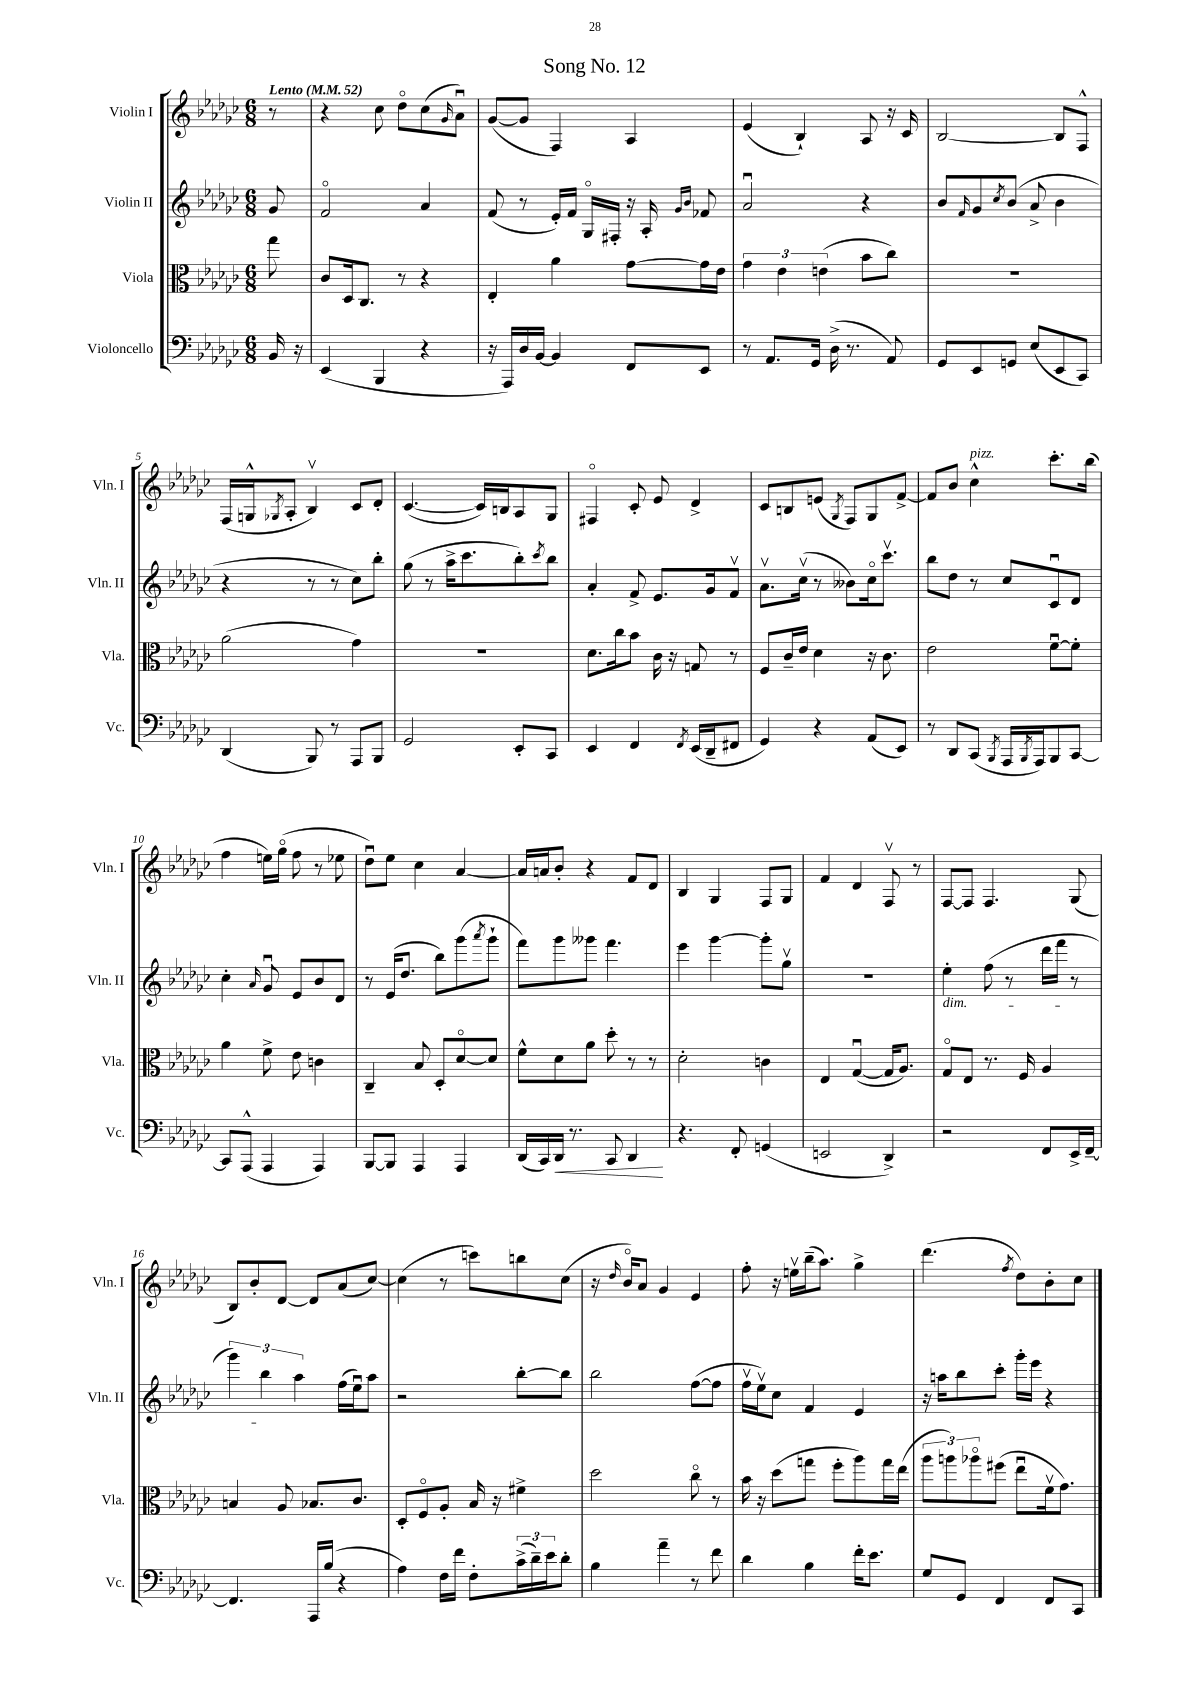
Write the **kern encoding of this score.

**kern	**dynam	**kern	**kern	**kern
*part4	*part4	*part3	*part2	*part1
*staff4	*staff4	*staff3	*staff2	*staff1
*I"Violoncello	*	*I"Viola	*I"Violin II	*I"Violin I
*I'Vc.	*	*I'Vla.	*I'Vln. II	*I'Vln. I
*clefF4	*	*clefC3	*clefG2	*clefG2
*k[b-e-a-d-g-c-]	*	*k[b-e-a-d-g-c-]	*k[b-e-a-d-g-c-]	*k[b-e-a-d-g-c-]
*M6/8	*	*M6/8	*M6/8	*M6/8
*MM52	*	*MM52	*MM52	*MM52
=	=	=	=	=
!	!	!	!	!LO:TX:a:B:t=Lento
16BB-/	.	8gg-\	8g-/	8r
16r	.	.	.	.
=1	=1	=1	=1	=1
(4EE-/	.	8c-/L	2f/	4r
.	.	16D-/k	.	.
.	.	8.C-/J	.	.
4BBB-/	.	.	.	8cc-\
.	.	8r	.	8dd-\L
4r	.	4r	4a-/	(8cc-\
.	.	.	.	16qqg-/
.	.	.	.	8a-u\J)
=2	=2	=2	=2	=2
16r	.	4E-'/	(8f/	([8g-/L
16AAA-/LL)	.	.	.	.
16D-/	.	.	8r	8g-/J]
[16BB-/JJ	.	.	.	.
4BB-/]	.	4a-\	16e-'/LL)	4F/)
.	.	.	16f/JJ	.
.	.	.	16G-/LL	.
.	.	.	16F#X'/JJ	.
8FF/L	.	[8g-\L	16r	4A-/
.	.	.	16A-'/	.
.	.	.	16qqg-/LL	.
.	.	.	16qqb-/JJ	.
8EE-/J	.	16g-\L]	8f-X/	.
.	.	16e-\JJ	.	.
=3	=3	=3	=3	=3
8r	.	6g-\	2a-u/	(4e-/
8.AA-/L	.	.	.	.
.	.	6e-\	.	.
.	.	.	.	4B-`/)
16GG-/Jk	.	.	.	.
.	.	(6en\	.	.
(16D-^\	.	.	.	.
8.r	.	.	.	.
.	.	8b-\L	4r	8A-/
8AA-/)	.	8cc-\J)	.	16r
.	.	.	.	16c-/
=4	=4	=4	=4	=4
8GG-/L	.	2.r	8b-/L	[2B-/
.	.	.	16qqf/	.
8EE-/	.	.	8g-/	.
.	.	.	8qcc-/	.
8GGn/J	.	.	(8b-/J	.
(8E-/L	.	.	8a-^/	.
8EE-/	.	.	4b-\	8B-/L]
8CC-/J)	.	.	.	8F^^/J
!!LO:LB:g=z
=5	=5	=5	=5	=5
(4DD-/	.	(2a-\	4r	(16F/LL
.	.	.	.	16Gn^^/J
.	.	.	.	8qG-X/
.	.	.	.	8A-'/J
8BBB-/)	.	.	8r	4B-v/)
8r	.	.	8r	.
8AAA-/L	.	4g-\)	8cc-\L)	8c-/L
8BBB-/J	.	.	8bb-'\J	8d-'/J
=6	=6	=6	=6	=6
2GG-/	.	2.r	(8gg-\	([4.c-/
.	.	.	8r	.
.	.	.	16aa-^\KL	.
.	.	.	8.ccc-\	.
.	.	.	.	16c-/LL])
.	.	.	.	16Bn/J
8EE-'/L	.	.	8bb-'\)	8A-/
.	.	.	8qccc-/	.
8CC-/J	.	.	8bb-\J	8G-/J
=7	=7	=7	=7	=7
4EE-/	.	8.d-\L	4a-'/	4F#X/
.	.	16cc-\k	.	.
4FF/	.	8b-\J	8f^/	8c-'/
.	.	16c-\	8.e-/L	8e-/
.	.	16r	.	.
8qFF/	.	.	.	.
(16EE-/LL	.	8Gn/	.	4d-^/
16DD-~/J	.	.	16g-/k	.
8FF#X/J	.	8r	8fv/J	.
=8	=8	=8	=8	=8
4GG-/)	.	8F/L	8.a-v\L	8c-/L
.	.	16c-~/L	.	8Bn/
.	.	16e-/JJ	(16cc-v\Jk	.
4r	.	4d-\	8r	(8en/J
.	.	.	.	8qG-/
.	.	.	8b--X\L)	8F/L)
(8AA-/L	.	16r	16cc-\k	8G-/
.	.	8.c-\	8.ccc-v\J	.
8EE-/J)	.	.	.	[8f^/J
=9	=9	=9	=9	=9
8r	.	2e-\	8bb-\L	8f/L]
8DD-/L	.	.	8dd-\J	8b-/J
!	!	!	!	!LO:TX:a:i:t=pizz.
(8CC-/J	.	.	8r	4cc-^^\
8qBBB-/	.	.	.	.
16AAA-/LL	.	.	8cc-/L	.
8qBBB-/	.	.	.	.
16AAA-/J)	.	.	.	.
8BBB-/	.	[8fu\L	8c-u/	8.ccc-'\L
[8CC-/J	.	8f'\J]	8d-/J	.
.	.	.	.	(16bb-\Jk
!!LO:LB:g=z
=10	=10	=10	=10	=10
8CC-/L]	.	4a-\	4cc-'\	4ff\
(8AAA-^^/J	.	.	.	.
.	.	.	16qqa-/	.
4AAA-/	.	8f^\	8g-u/	16een\LL)
.	.	.	.	(16gg-\JJ
.	.	8e-\	8e-/L	8ff\
4AAA-/)	.	4cn\	8b-/	8r
.	.	.	8d-/J	8ee-X\
=11	=11	=11	=11	=11
[8BBB-/L	.	4C-~/	8r	8dd-u\L)
8BBB-/J]	.	.	(16e-/KL	8ee-\J
.	.	.	8.dd-/J	.
4AAA-/	.	8B-/	.	4cc-\
.	.	8D-'/L	8bb-\L)	.
4AAA-/	.	[8d-/	(8ggg-\	[4a-/
.	.	.	8qaaa-/	.
.	.	8d-/J]	8ggg-`\J	.
=12	=12	=12	=12	=12
(16DD-/LL	.	8f^^\L	8fff\L)	16a-/LL]
16CC-/)	.	.	.	16an/J
!	!LO:HP:b	!	!	!
16DD-/JJ	<	8d-\	8ggg-\	8b-'/J
8.r	.	.	.	.
.	.	8a-\J	8ggg--X\J	4r
8CC-/	.	8dd-'\	4.fff\	.
4DD-/	.	8r	.	8f/L
.	.	8r	.	8d-/J
.	[	.	.	.
=13	=13	=13	=13	=13
4.r	.	2d-'\	4eee-\	4B-/
.	.	.	[4ggg-\	4G-/
8FF'/	.	.	.	.
(4GGn/	.	4cn\	8ggg-'\L]	8F/L
.	.	.	8gg-v\J	8G-/J
=14	=14	=14	=14	=14
2EEn/	.	4E-/	2.r	4f/
.	.	([4G-u/	.	4d-/
4DD-^/)	.	16G-/KL]	.	8Fv/
.	.	8.A-/J)	.	.
.	.	.	.	8r
=15	=15	=15	=15	=15
!	!	!	!LO:TX:b:i:t=dim.	!
2r	.	8G-/L	4ee-'\	[8F/L
.	.	8E-/J	.	8F/J]
.	.	8.r	(8ff\	4.F/
.	.	.	8r	.
.	.	16F/	.	.
8FF/L	.	4A-/	16ddd-\LL	.
.	.	.	16fff\JJ	.
16EE-^/L	.	.	8r	(8G-/
[16FF~/JJ	.	.	.	.
!!LO:LB:g=z
=16	=16	=16	=16	=16
4.FF/]	.	4Bn/	6ggg-\)	8B-/L)
.	.	.	.	8b-'/
.	.	.	6bb-\	.
.	.	8A-/	.	[8d-/J
.	.	.	6aa-\	.
16AAA-/LL	.	8.B-X/L	.	8d-/L]
(16B-/JJ	.	.	.	.
4r	.	.	(16ff\LL	(8a-/
.	.	8.c-/J	16ee-u\J)	.
.	.	.	8aa-\J	[8cc-/J)
=17	=17	=17	=17	=17
4A-\)	.	8D-'/L	2r	(4cc-\]
.	.	8F/	.	.
16F\LL	.	8A-'/J	.	8r
16f\JJ	.	.	.	.
8F'\L	.	16B-/	.	8cccn\L)
.	.	16r	.	.
(24c-^\L	.	4f#X^\	[8bb-'\L	8bbn\
24d-~\)	.	.	.	.
24e-\J	.	.	.	.
8d-'\J	.	.	8bb-\J]	(8cc-\J
=18	=18	=18	=18	=18
4B-\	.	2dd-\	2bb-\	16r
.	.	.	.	16qqdd-/
.	.	.	.	16b-/KL)
.	.	.	.	8a-/J
4a-~\	.	.	.	4g-/
8r	.	8cc-\	([8ff\L	4e-/
8f\	.	8r	8ff\J]	.
=19	=19	=19	=19	=19
4d-\	.	16b-\	16ffv\LL	8ff'\
.	.	16r	16ee-v\J)	.
.	.	(8dd-\L	8cc-\J	16r
.	.	.	.	16eenv\LL
4B-\	.	8ggn\J	4f/	(16bb-~\J
.	.	.	.	8.aa-\J)
.	.	8ff'\L	.	.
16f'\KL	.	8aa-\)	4e-/	4gg-^\
8.e-\J	.	.	.	.
.	.	16gg\L	.	.
.	.	(16ee-\JJ	.	.
=20	=20	=20	=20	=20
8G-/L	.	12aa-\L	16r	(4.ddd-\
.	.	.	16aan\KL	.
.	.	12aan\)	.	.
8GG-/J	.	.	8bb-\	.
.	.	12aa-X\	.	.
4FF/	.	(8ff#X\J	8ccc-'\J	.
.	.	.	.	8qff/
.	.	8ee-u\L	16ggg-'\LL	8dd-\L)
.	.	.	16eee-\JJ	.
8FF/L	.	16fv\k	4r	8b-'\
.	.	8.g-\J)	.	.
8CC-/J	.	.	.	8cc-\J
==	==	==	==	==
*-	*-	*-	*-	*-
